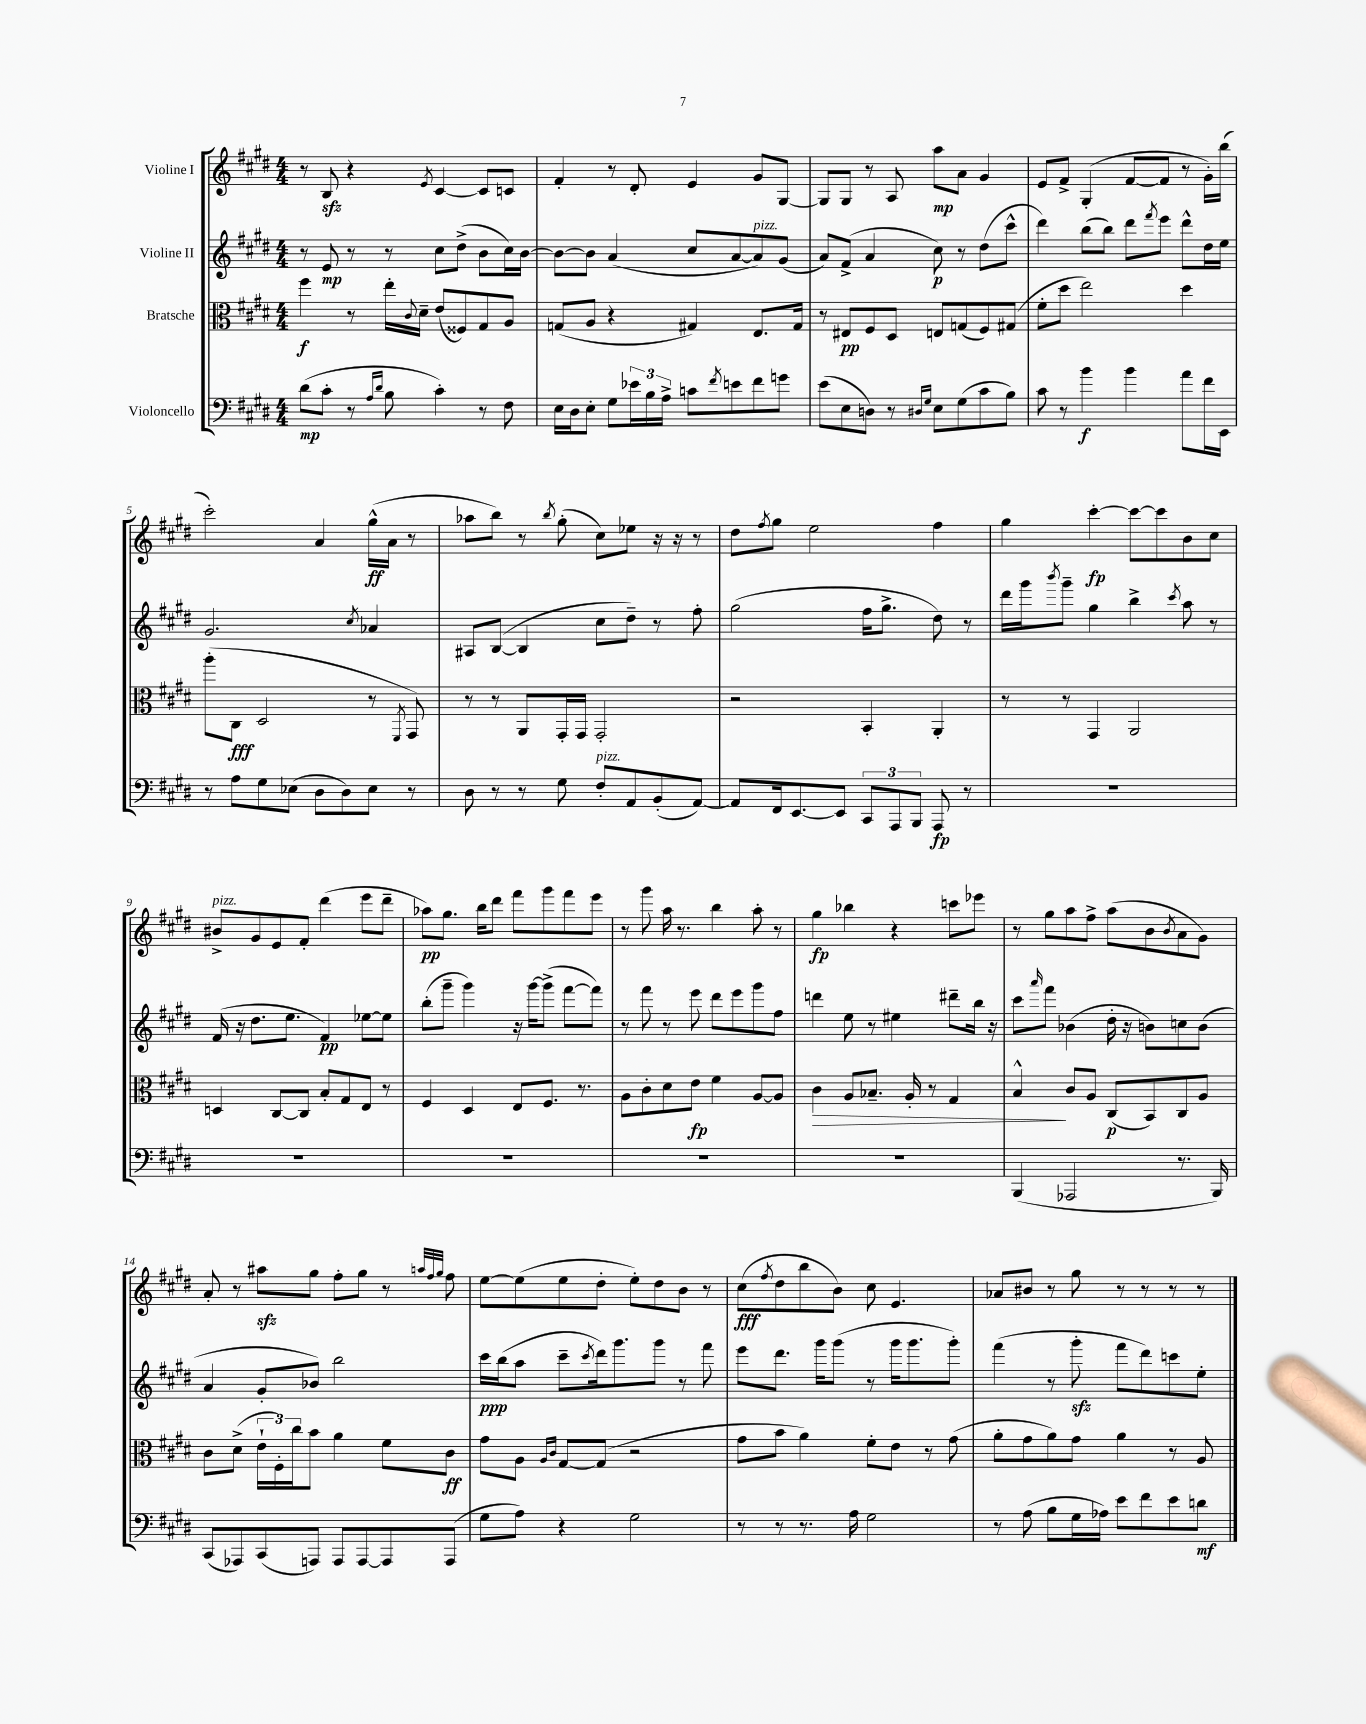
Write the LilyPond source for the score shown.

<<
\new StaffGroup <<
\new Staff = "s0" \with { instrumentName = "Violine I" } {
    \clef treble \key e \major \numericTimeSignature \time 4/4
    r8 b8\sfz r4 \acciaccatura { e'8 } cis'4~ cis'8 c'8 |
    fis'4-. r8 dis'8-. e'4 gis'8 gis8~ |
    gis8 gis8 r8 a8 a''8\mp a'8 gis'4 |
    e'8 fis'8-> gis4-.( fis'8~ fis'8 r8 gis'16-.) b''16( |
    cis'''2-.) a'4 gis''16-^\ff( a'16 r8 |
    aes''8 b''8) r8 \acciaccatura { b''8 } gis''8-.( cis''8) ees''8 r16 r16 r8 |
    dis''8 \acciaccatura { fis''8 } gis''8 e''2 fis''4 |
    gis''4 cis'''4~-.\fp cis'''8~ cis'''8 b'8 cis''8 |
    bis'8->^\markup { \italic "pizz." } gis'8 e'8 fis'8-. dis'''4( e'''8 dis'''8-- |
    aes''8\pp) gis''8. b''16 dis'''8 fis'''8 gis'''8 fis'''8 e'''8 |
    r8 gis'''8 a''16 r8. b''4 a''8-. r8 |
    gis''4\fp bes''4 r4 c'''8 ees'''8 |
    r8 gis''8 a''8 fis''8-> a''8( b'8 \acciaccatura { b'8 } a'8 gis'8) |
    a'8-. r8 ais''8\sfz gis''8 fis''8-. gis''8 r8 \grace { a''32 fis''32 gis''32 } fis''8 |
    e''8~ e''8( e''8 dis''8-. e''8-.) dis''8 b'8 r8 |
    cis''8\fff( \acciaccatura { fis''8 } dis''8 b''8 b'8) cis''8 e'4. |
    aes'8 bis'8 r8 gis''8 r8 r8 r8 r8 \bar "|." |
}
\new Staff = "s1" \with { instrumentName = "Violine II" } {
    \clef treble \key e \major \numericTimeSignature \time 4/4
    r8 e'8\mp r8 r8 cis''8 dis''8->( b'8 cis''16) b'16~ |
    b'8~ b'8 a'4( cis''8 a'8~ a'8^\markup { \italic "pizz." }) gis'8( |
    a'8) fis'8->( a'4 cis''8\p) r8 dis''8( cis'''8-^ |
    dis'''4) b''8( b''8) dis'''8 \acciaccatura { fis'''8 } e'''8 dis'''8-^ dis''16 e''16 |
    gis'2. \acciaccatura { cis''8 } aes'4 |
    ais8 b8~( b4 cis''8 dis''8--) r8 fis''8-. |
    gis''2( fis''16 gis''8.-> dis''8) r8 |
    dis'''16 gis'''16 \acciaccatura { b'''8 } gis'''8-- gis''4 b''4-> \acciaccatura { cis'''8 } a''8 r8 |
    fis'16( r16 dis''8. e''8. fis'4\pp) ees''8~ ees''8 |
    b''8-.( gis'''8-- gis'''4) r16 gis'''16~ gis'''8->( fis'''8~ fis'''8) |
    r8 fis'''8 r8 e'''8 dis'''8 e'''8 gis'''8 fis''8 |
    d'''4 e''8 r8 eis''4 dis'''8-- b''16 r16 |
    cis'''8 \grace { a'''16 } fis'''8 bes'4( dis''16-. r16 b'8) c''8 b'8( |
    a'4 gis'8-. bes'8) b''2 |
    cis'''16\ppp b''16( a''8 cis'''8-- \acciaccatura { cis'''8 } dis'''16) gis'''8. gis'''8 r8 fis'''8 |
    e'''8 dis'''8. gis'''16 gis'''8( r8 gis'''16 gis'''8. gis'''8-.) |
    fis'''4( r8 gis'''8-.\sfz fis'''8 dis'''8) c'''8 e''8-. \bar "|." |
}
\new Staff = "s2" \with { instrumentName = "Bratsche" } {
    \clef alto \key e \major \numericTimeSignature \time 4/4
    fis''4\f r8 e''16-. \appoggiatura { cis'8 } dis'16-- e'8( fisis8) gis8 a8 |
    g8( a8 r4 gis4) e8. gis16 |
    r8 eis8\pp fis8 dis8 e8 g8( fis8) gis8( |
    fis'8-. dis''8 e''2) dis''4 |
    a''8-.( cis8\fff dis2 r8 \acciaccatura { fis,8 } gis,8) |
    r8 r8 a,8 gis,16-. gis,16 gis,2-. |
    r2 b,4-. a,4-. |
    r8 r8 gis,4 a,2 |
    d4 cis8~ cis8 b8-. gis8 e8 r8 |
    fis4 dis4 e8 fis8. r8. |
    a8 cis'8-. dis'8 e'8\fp fis'4 a8~ a8 |
    cis'4\> a8 bes8.-- a16-. r8 gis4 |
    b4-^\! cis'8 a8 cis8\p( b,8) cis8 a8 |
    cis'8 dis'8->( \tuplet 3/2 { e'16-! fis16-.) cis''16 } b'8 a'4 fis'8 cis'8\ff |
    gis'8 a8 \grace { a16 cis'16 } gis8~ gis8( r2 |
    gis'8 b'8 a'4) fis'8-. e'8 r8 gis'8( |
    a'8-. gis'8 a'8) gis'8 a'4 r8 a8 \bar "|." |
}
\new Staff = "s3" \with { instrumentName = "Violoncello" } {
    \clef bass \key e \major \numericTimeSignature \time 4/4
    dis'8\mp( cis'8-. r8 \grace { a16 dis'16 } b8 cis'4-.) r8 fis8 |
    e16 dis16 e8-. gis8 \tuplet 3/2 { ees'16 b16 a16-> } c'8 \acciaccatura { fis'8 } e'8 fis'8 g'8 |
    e'8( e8 d8) r8 \grace { dis16 gis16 } e8 gis8( cis'8 b8) |
    cis'8 r8 b'4\f b'4 a'8 fis'16 e,16 |
    r8 a8 gis8 ees8( dis8 dis8) ees8 r8 |
    dis8 r8 r8 gis8 fis8-.^\markup { \italic "pizz." } a,8 b,8-.( a,8~) |
    a,8 fis,16 e,8.~ e,8 \tuplet 3/2 { cis,8 a,,8 b,,8 } a,,8\fp r8 |
    R1 |
    R1 |
    R1 |
    R1 |
    R1 |
    b,,4( aes,,2 r8. b,,16) |
    cis,8( aes,,8) cis,8( a,,8) a,,8 a,,8~ a,,8 a,,8( |
    gis8 a8) r4 gis2 |
    r8 r8 r8. a16 gis2 |
    r8 a8( b8 gis16 aes16) e'8 fis'8 e'8 d'8\mf \bar "|." |
}
>>
>>
